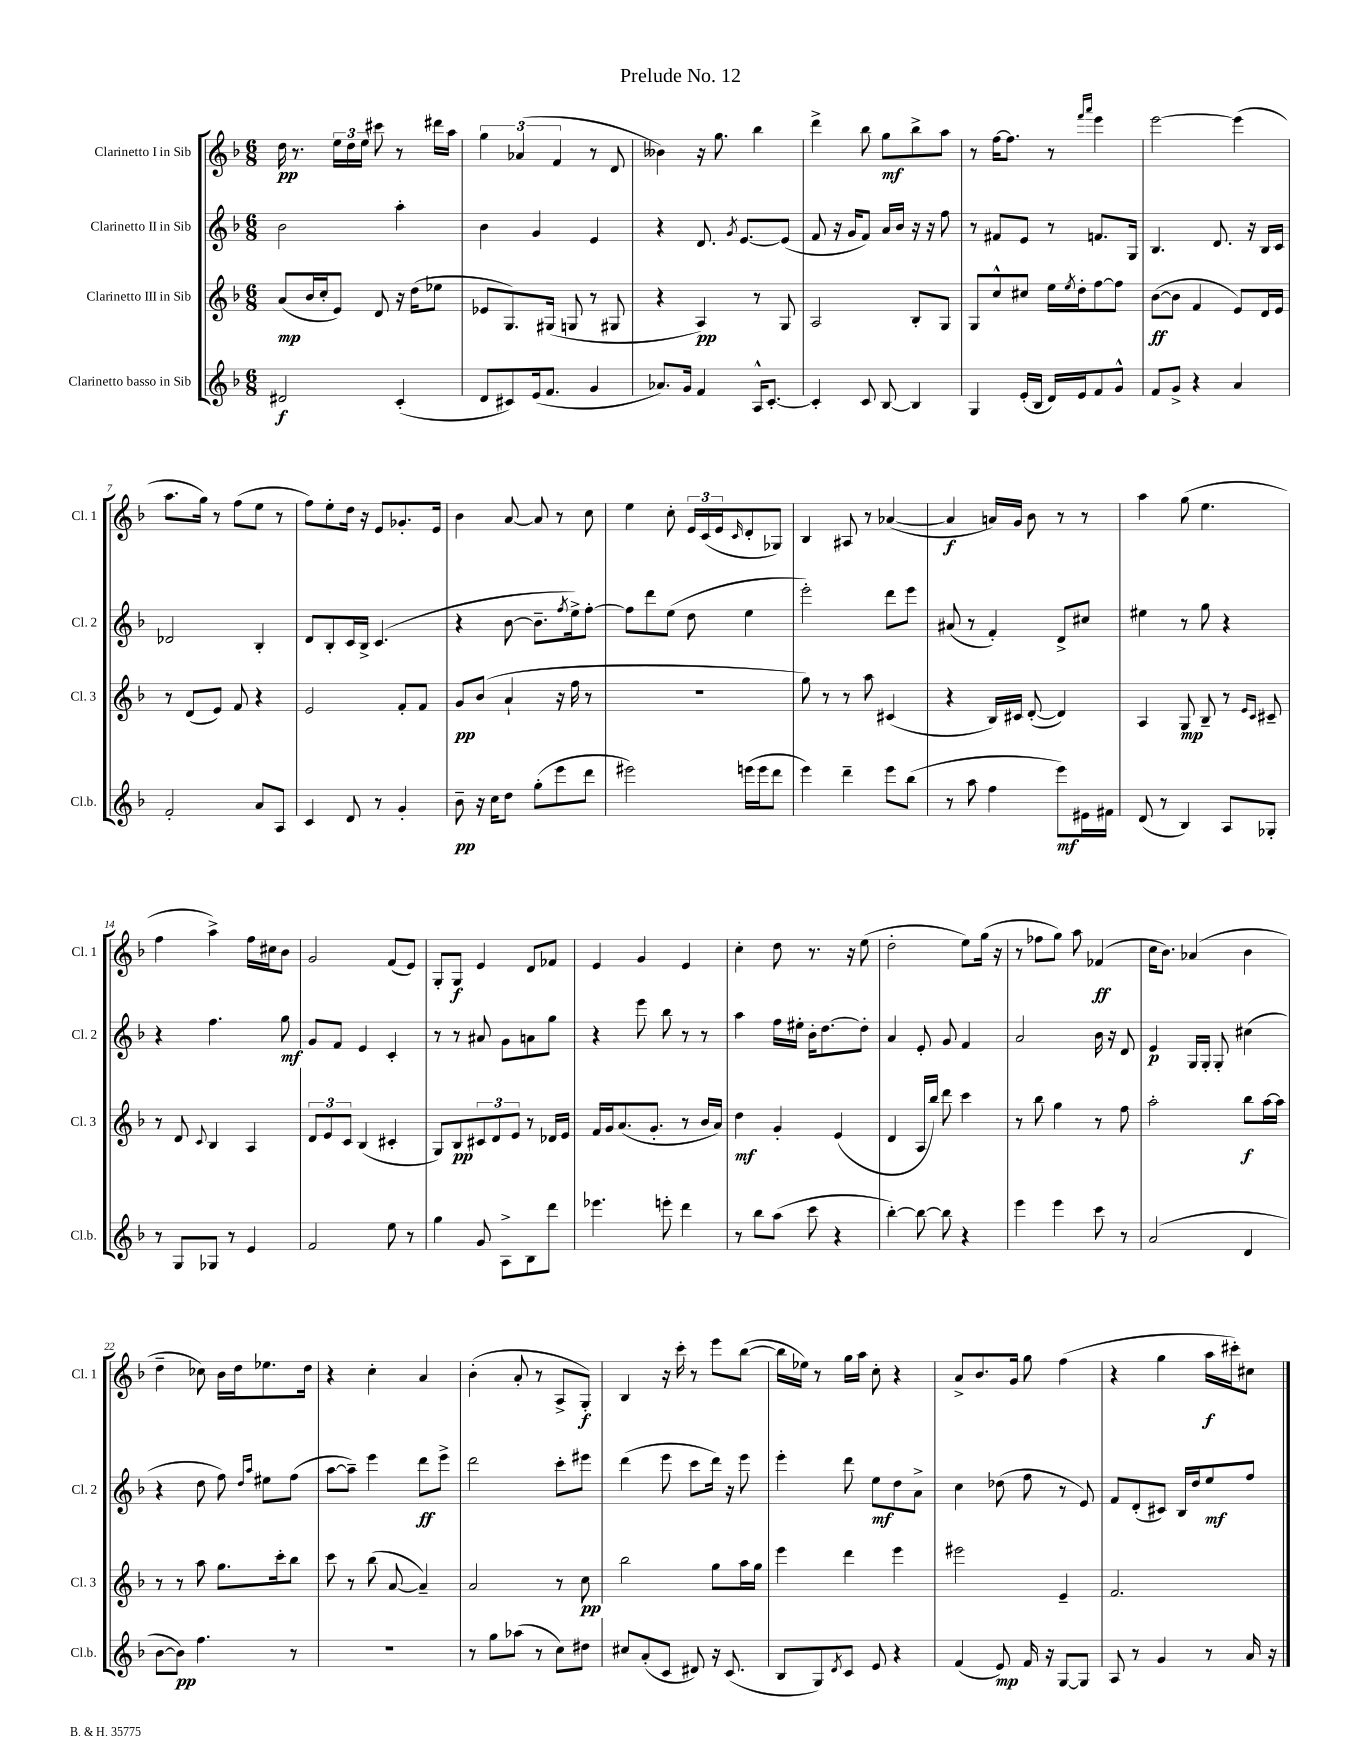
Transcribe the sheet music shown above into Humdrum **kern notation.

**kern	**kern	**kern	**kern
*staff4	*staff3	*staff2	*staff1
*clefG2	*clefG2	*clefG2	*clefG2
*k[b-]	*k[b-]	*k[b-]	*k[b-]
*M6/8	*M6/8	*M6/8	*M6/8
2d#	(8a	2b-	16dd
.	.	.	8.r
.	16b-	.	.
.	16cc'	.	.
.	8e)	.	24ee
.	.	.	24dd
.	.	.	24ee
.	8d	.	8ccc#
(4c'	16r	4aa'	8r
.	(16dd	.	.
.	8ee-	.	16ddd#
.	.	.	16aa
=	=	=	=
8d	8e-	4b-	6gg
8c#)	8.G)	.	.
.	.	.	(6a-
(16e	.	4g	.
8.f	(16G#	.	.
.	.	.	6f
.	8G	.	.
4g	8r	4e	8r
.	8G#	.	8d
=	=	=	=
8.a-)	4r	4r	4b--)
16g	.	.	.
4f	4A)	8.d	16r
.	.	.	8.gg
.	.	8qg	.
.	.	[8.e	.
16A^^	8r	.	4bb-
[8.c'	.	.	.
.	8G	(8e]	.
=	=	=	=
4c']	2A	8f	4ddd^
.	.	16r	.
.	.	16g	.
8c	.	8f)	8bb-
[8B-	.	16a	8gg
.	.	16b-	.
4B-]	8B-'	16r	8bb-^
.	.	16r	.
.	8G	8ff	8aa
=	=	=	=
4G	8G	8r	8r
.	8cc^^	8f#	[16ff
.	.	.	8.ff]
(16e'	8cc#	8e	.
16B-	.	.	.
16d)	16ee	8r	8r
.	8qee	.	.
16e	16dd'	.	.
.	.	.	16qqfff
.	.	.	16qqaaa
8f	[8ff	8.f	4eee
8g^^	8ff]	.	.
.	.	16G	.
=	=	=	=
8f	([8b-	4.B-	[2eee
8g^	8b-]	.	.
4r	4f	.	.
.	.	8.d	.
4a	8e)	.	(4eee]
.	.	16r	.
.	16d	16B-	.
.	16e	16c	.
=	=	=	=
2f'	8r	2d-	8.aa
.	(8d	.	.
.	.	.	16gg)
.	8e)	.	8r
.	8f	.	(8ff
8a	4r	4B-'	8ee
8A	.	.	8r
=	=	=	=
4c	2e	8d	8ff)
.	.	8B-'	8ee'
8d	.	16c	16dd
.	.	16B-^	16r
8r	.	(4.c	8e
4g'	8f'	.	8.g-'
.	8f	.	.
.	.	.	16e
=	=	=	=
8b-~	8g	4r	4b-
16r	(8b-	.	.
16cc	.	.	.
8dd	4a`	[8b-	[8a
(8gg'	.	8.b-~]	8a]
8eee	16r	.	8r
.	.	8qff	.
.	16ff	16ee^)	.
8ddd	8r	[8ff'	8cc
=	=	=	=
2eee#)	2.r	8ff]	4ee
.	.	8ddd	.
.	.	(8ee	8cc'
.	.	8dd	24e
.	.	.	(24c
.	.	.	24e
.	.	.	16qqc
(16eee	.	4ee	8d'
16eee	.	.	.
8ddd	.	.	8G-)
=	=	=	=
4eee)	8gg)	2eee')	4B-
.	8r	.	.
4ddd~	8r	.	8A#
.	8aa	.	8r
8eee	(4c#	8ddd	([4a-
(8bb-	.	8eee	.
=	=	=	=
8r	4r	(8a#	4a-]
8aa	.	8r	.
4ff	16B-)	4f')	16a)
.	16c#	.	16g
.	([8d'	.	8b-
8eee)	4d])	8d^	8r
16e#	.	8cc#	8r
16f#	.	.	.
=	=	=	=
(8d	4A	4ee#	4aa
8r	.	.	.
4B-)	8G	8r	(8gg
.	8B-~	8gg	4.ee
8A	8r	4r	.
.	16qqe	.	.
.	16qqc	.	.
8G-'	8c#~	.	.
=	=	=	=
8r	8r	4r	4ff
8G	8d	.	.
.	8qqc	.	.
8G-	4B-	4.ff	4aa^)
8r	.	.	.
4e	4A	.	16ff
.	.	.	16cc#
.	.	8gg	8b-
=	=	=	=
2f	12d	8g	2g
.	12e	.	.
.	.	8f	.
.	12c	.	.
.	(4B-	4e	.
8ee	4c#'	4c'	(8f
8r	.	.	8e)
=	=	=	=
4gg	8G)	8r	8G'
.	8B-	8r	8G
8g	12c#	8a#	4e
.	12d	.	.
8A^	.	8g	.
.	12e	.	.
8B-	8r	8a	8d
8ddd	16d-	8gg	8f-
.	16e	.	.
=	=	=	=
4.eee-	16f	4r	4e
.	16g	.	.
.	(8.a	.	.
.	.	8eee	4g
.	8.g'	.	.
8eee'	.	8bb-	.
4ddd	8r	8r	4e
.	16b-	8r	.
.	16a)	.	.
=	=	=	=
8r	4dd	4aa	4cc'
8bb-	.	.	.
(8aa	4g'	16ff	8dd
.	.	16ee#'	.
8ccc	.	16b-'	8.r
.	.	[8.dd	.
4r	(4e	.	.
.	.	.	16r
.	.	8dd']	(8ee
=	=	=	=
[4bb-')	4d	4a	2dd'
8bb-_	16A	8e'	.
.	16bb-)	.	.
8bb-]	8ddd	8g	.
4r	4ccc	4f	8ee)
.	.	.	(16gg
.	.	.	16r
=	=	=	=
4eee	8r	2a	8r
.	8bb-	.	8ff-
4eee	4gg	.	8gg)
.	.	.	8aa
8ccc	8r	16b-	(4f-
.	.	16r	.
8r	8ff	8d	.
=	=	=	=
(2a	2aa'	4e	16cc
.	.	.	8.b-)
.	.	16G	(4a-
.	.	16G'	.
.	.	8G'	.
4d	8bb-	(4cc#	4b-
.	[16aa	.	.
.	16aa]	.	.
=	=	=	=
[8b-	8r	4r	4dd~
8b-])	8r	.	.
4.ff	8aa	8dd	8cc-)
.	8.gg	8ff)	16b-
.	.	.	16dd
.	.	16qqdd	.
.	.	16qqaa	.
.	.	8ee#	8.ee-
.	16ccc'	.	.
8r	8bb-	(8ff	.
.	.	.	16dd
=	=	=	=
2.r	8ccc	[8aa	4r
.	8r	8aa~])	.
.	(8bb-	4eee	4cc'
.	[8a	.	.
.	4a~])	8ddd	4a
.	.	8eee^	.
=	=	=	=
8r	2a	2ddd	(4b-'
8gg	.	.	.
(8aa-	.	.	8a'
8r	.	.	8r
8cc)	8r	8ccc'	8A^
8dd#	8cc	8eee#	8G')
=	=	=	=
8cc#	2bb-	(4ddd	4B-
(8a'	.	.	.
8c	.	8eee	16r
.	.	.	16ccc'
8d#)	.	8ccc	8r
16r	8gg	16ddd)	8eee
(8.c	.	16r	.
.	16aa	8eee	([8bb-
.	16gg	.	.
=	=	=	=
8B-	4eee	4eee'	16bb-]
.	.	.	16ee-)
8G)	.	.	8r
8qd	.	.	.
8c	4ddd	8ddd	16gg
.	.	.	16aa
8e	.	8ee	8cc'
4r	4eee	8dd	4r
.	.	8a^	.
=	=	=	=
(4f	2eee#	4cc	8a^
.	.	.	8.b-
8e)	.	(8dd-	.
.	.	.	16g
16f	.	8ff	8gg
16r	.	.	.
[8G	4e~	8r	(4ff
8G]	.	8e)	.
=	=	=	=
8A	2.f	8f	4r
8r	.	(8d'	.
4g	.	8c#)	4gg
.	.	16B-	.
.	.	16dd	.
8r	.	8ee	16aa
.	.	.	16ccc#')
16a	.	8ff	8cc#
16r	.	.	.
==	==	==	==
*-	*-	*-	*-
